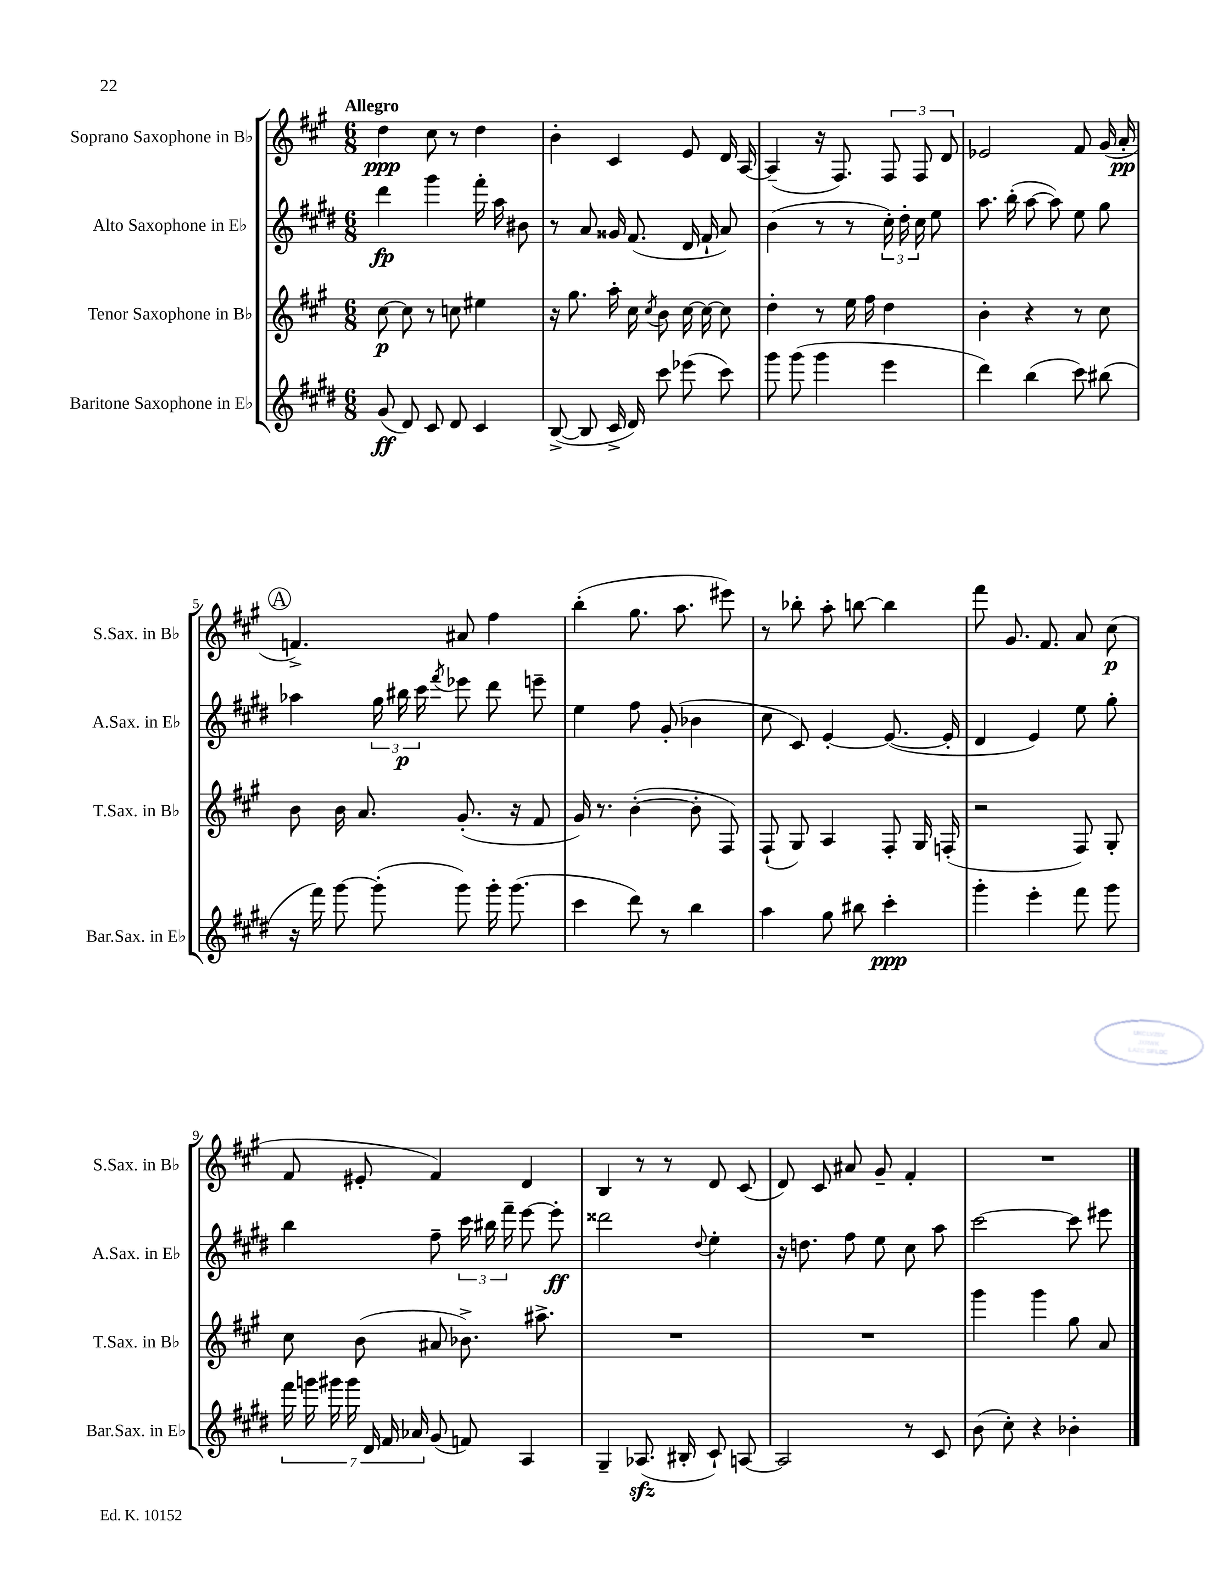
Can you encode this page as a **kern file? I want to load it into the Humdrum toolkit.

**kern	**kern	**kern	**kern
*staff4	*staff3	*staff2	*staff1
*clefG2	*clefG2	*clefG2	*clefG2
*k[f#c#g#d#]	*k[f#c#g#]	*k[f#c#g#d#]	*k[f#c#g#]
*M6/8	*M6/8	*M6/8	*M6/8
(8g#	[8cc#	4ddd#	4dd
8d#)	8cc#]	.	.
8c#	8r	4ggg#	8cc#
8d#	8cc	.	8r
4c#	4ee#	16fff#'	4dd
.	.	16aa	.
.	.	8b#	.
=	=	=	=
([8B^	16r	8r	4b'
.	8.gg#	.	.
8B]	.	8a	.
16c#^	16aa'	16g##	4c#
16d#)	16cc#	(8.f#	.
.	8qcc#	.	.
8ccc#	8b	.	.
(8eee-	[16cc#	16d#	8e
.	16cc#_	16f#`	.
8ccc#)	8cc#]	8a)	16d
.	.	.	[16A
=	=	=	=
8ggg#	4dd'	(4b	(4A~]
(8ggg#	.	.	.
4ggg#	8r	8r	16r
.	.	.	8.F#)
.	16ee	8r	.
.	16ff#	.	.
4eee	4dd	24cc#')	12F#
.	.	24dd#'	.
.	.	24cc#	12F#
.	.	8ee	.
.	.	.	12d
=	=	=	=
4ddd#)	4b'	8.aa	2e-
.	.	(16bb'	.
(4bb	4r	[8aa	.
.	.	8aa])	.
8ccc#)	8r	8ee	8f#
(8bb#	8cc#	8gg#	(16g#
.	.	.	16a'
=	=	=	=
16r	8b	4aa-	4.f^)
16fff#)	.	.	.
[8ggg#	16b	.	.
.	8.a	.	.
(8ggg#']	.	24gg#	.
.	.	24bb#	.
.	.	24ccc#	.
.	.	8qfff#	.
8ggg#)	(8.g#'	8eee-	8a#
16ggg#'	.	8ddd#	4ff#
(8.ggg#	16r	.	.
.	8f#	8eee~	.
=	=	=	=
4ccc#	16g#)	4ee	(4bb'
.	8.r	.	.
8ddd#)	([4b'	8ff#	8.gg#
8r	.	(8g#'	.
.	.	.	8.aa
4bb	8b']	4b-	.
.	8F#)	.	8eee#)
=	=	=	=
4aa	(8F#`	8cc#	8r
.	8G#)	8c#)	8bb-'
8gg#	4A	[4e'	8aa'
8bb#	.	.	[8bb
4ccc#'	8F#'	(8.e_	4bb]
.	16G#	.	.
.	(16F'	16e']	.
=	=	=	=
4ggg#'	2r	4d#	8fff#
.	.	.	8.g#
4eee'	.	4e)	.
.	.	.	8.f#
8fff#	8F#)	8ee	8a
8ggg#	8G#'	8gg#'	(8cc#
=	=	=	=
28fff#	8cc#	4bb	8f#
28ggg	.	.	.
28ggg#	.	.	.
28ggg#	.	.	.
.	(8b	.	8e#'
28d#	.	.	.
28f#	.	.	.
28a-	.	.	.
(8g#	8a#	8ff#~	4f#)
8f)	8.b-^)	24ccc#	.
.	.	24bb#	.
.	.	24fff#~	.
4A	.	[8eee	4d
.	8.aa#^	.	.
.	.	8eee']	.
=	=	=	=
4G#~	2.r	2ddd##	4B
(8.A-	.	.	8r
.	.	.	8r
16B#'	.	.	.
.	.	8qqdd#	.
8c#`)	.	4ee'	8d
[8A	.	.	(8c#
=	=	=	=
2A]	2.r	16r	8d)
.	.	8.dd	.
.	.	.	8c#
.	.	8ff#	8a#
.	.	8ee	8g#~
8r	.	8cc#	4f#'
8c#	.	8aa	.
=	=	=	=
(8b	4ggg#	[2ccc#	2.r
8cc#')	.	.	.
4r	4ggg#	.	.
4b-'	8gg#	8ccc#]	.
.	8a	8eee#	.
==	==	==	==
*-	*-	*-	*-
